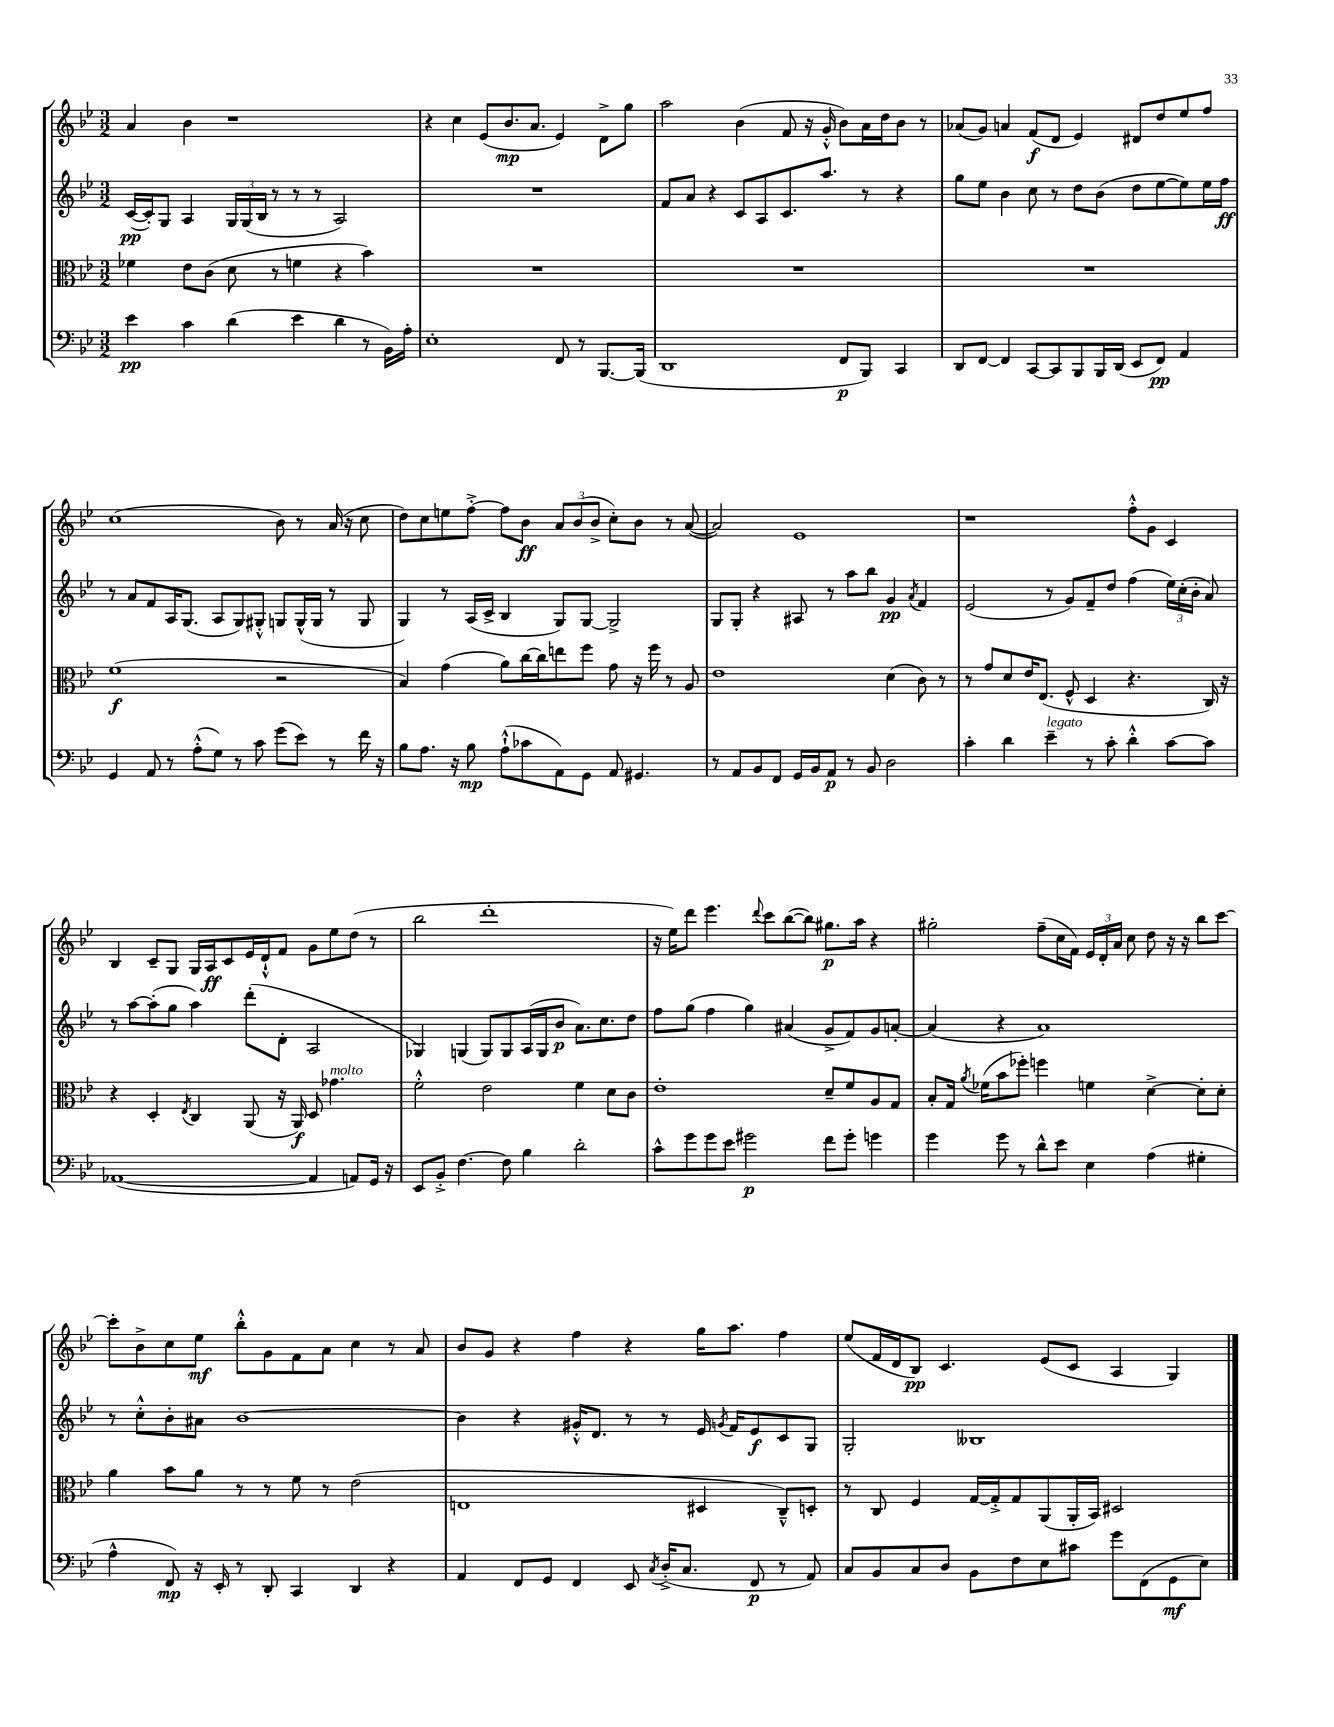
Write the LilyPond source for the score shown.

<<
\new StaffGroup <<
\new Staff = "s0" {
    \clef treble \key bes \major \numericTimeSignature \time 3/2
    \autoBeamOff a'4 bes'4 r1 |
    r4 c''4 ees'8[( bes'8.\mp a'8.] ees'4) d'8[-> g''8] |
    a''2 bes'4( f'8 r16 g'16-.-^ bes'8[) a'16 d''16 bes'8] r8 |
    aes'8[( g'8]) a'4 f'8[\f( d'8] ees'4) dis'8[ d''8 ees''8 f''8] |
    c''1( bes'8) r8 a'16( r16 c''8 |
    d''8[) c''8 e''8 f''8]~-.-> f''8[ bes'8]\ff \tuplet 3/2 { a'8[ bes'8( bes'8]-> } c''8[-.) bes'8] r8 a'8~( |
    a'2) ees'1 |
    r1 f''8[-.-^ g'8] c'4 |
    bes4 c'8[-- g8] g16[ a16\ff c'8 ees'16 d'16-!-^ f'8] g'8[ ees''8 d''8]( r8 |
    bes''2 d'''1-. |
    r16 ees''16[) d'''8] ees'''4. \appoggiatura { d'''8 } c'''8[ bes''8~( bes''8]) gis''8.[\p a''16] r4 |
    gis''2-. f''8[--( c''16 f'16]) \tuplet 3/2 { ees'16[ d'16-. a'16] } c''8 d''8 r16 r16 bes''8[ c'''8]~ |
    c'''8[-. bes'8-> c''8 ees''8]\mf bes''8[-.-^ g'8 f'8 a'8] c''4 r8 a'8 |
    bes'8[ g'8] r4 f''4 r4 g''16[ a''8.] f''4 |
    ees''8[( f'16 d'16 bes8]\pp) c'4. ees'8[( c'8] a4 g4) \bar "|." |
}
\new Staff = "s1" {
    \clef treble \key bes \major \numericTimeSignature \time 3/2
    \autoBeamOff c'16[~\pp( c'16-.) g8] a4 \tuplet 3/2 { g16[ g16( bes16] } r8 r8 r8 a2) |
    R1. |
    f'8[ a'8] r4 c'8[ a8 c'8. a''8.] r8 r4 |
    g''8[ ees''8] bes'4 c''8 r8 d''8[ bes'8]( d''8[ ees''8~ ees''8) ees''16 f''16]\ff |
    r8 a'8[ f'8 a16 g8.]( a8[ g8) gis8]-.-^ g8[ g16-^( g16] r8 g8 |
    g4) r8 a16[( c'16]-> bes4 g8[) g8]~ g2-> |
    g8[ g8]-. r4 ais8 r8 a''8[ bes''8] g'4\pp \acciaccatura { a'8 } f'4 |
    ees'2( r8 g'8[) f'8-- d''8] f''4( \tuplet 3/2 { ees''16[) c''16-.( bes'16]-. } a'8) |
    r8 a''8[~ a''8-.( g''8] a''4) d'''8[-.( d'8]-. a2 |
    ges4) g4( g8[) g8 a16( g16 bes'8]\p a'8.[) c''8. d''8] |
    f''8[ g''8]( f''4 g''4) ais'4( g'8[-> f'8) g'8 a'8]~-. |
    a'4( r4 a'1) |
    r8 c''8[-.-^ bes'8-. ais'8] bes'1~ |
    bes'4 r4 gis'16[-.-^ d'8.] r8 r8 ees'16 \acciaccatura { g'8 } f'16[ ees'8\f c'8 g8] |
    g2-. beses1 \bar "|." |
}
\new Staff = "s2" {
    \clef alto \key bes \major \numericTimeSignature \time 3/2
    \autoBeamOff fes'4 ees'8[ c'8]( d'8 r8 f'4 r4 bes'4) |
    R1. |
    R1. |
    R1. |
    f'1\f( r2 |
    bes4) g'4( a'8[) c''16~ c''16 e''8 f''8] g'8 r16 f''16 r8 a8 |
    ees'1 d'4( c'8) r8 |
    r8 g'8[ d'8 ees'16 ees8.]( f8-^ d4 r4. c16) r16 |
    r4 d4-. \acciaccatura { ees8 } c4 a,8( r16 a,16\f) d8 ges'4.^\markup { \italic "molto" } |
    f'2-.-^ ees'2 f'4 d'8[ c'8] |
    ees'1-. d'8[-- f'8 a8 g8] |
    bes8[-. g16] \acciaccatura { a'8 } fes'16[( bes'8 fes''8]-.) f''4 f'4 d'4~-> d'8[-. d'8]-. |
    a'4 bes'8[ a'8] r8 r8 f'8 r8 ees'2( |
    e1 dis4 c8[---^) d8]-. |
    r8 c8 f4 g16[~ g16-.-> g8 a,8( a,16-. bes,16]) dis2 \bar "|." |
}
\new Staff = "s3" {
    \clef bass \key bes \major \numericTimeSignature \time 3/2
    \autoBeamOff ees'4\pp c'4 d'4( ees'4 d'4 r8 bes,16[) a16]-. |
    ees1-. f,8 r8 bes,,8.[~ bes,,16]( |
    d,1 f,8[\p bes,,8]) c,4 |
    d,8[ f,8]~ f,4 c,8[~ c,8 bes,,8 bes,,16 d,16]( ees,8[ f,8]\pp) a,4 |
    g,4 a,8 r8 a8[-.-^( g8]) r8 c'8 g'8[( ees'8]) r8 f'16 r16 |
    bes8[ a8.] r16 bes8\mp a8[-!-^( ces'8 a,8) g,8] a,8 gis,4. |
    r8 a,8[ bes,8 f,8] g,16[ bes,16 a,8]\p r8 bes,8 d2 |
    c'4-. d'4 ees'4--^\markup { \italic "legato" } r8 c'8-. d'4-.-^ c'8[~ c'8] |
    aes,1~( aes,4 a,8[) g,16] r16 |
    ees,8[ bes,8]-.-> f4.~ f8 bes4 d'2-. |
    c'8[-^ g'8 g'8 ees'8] gis'2\p f'8[ gis'8]-. g'4 |
    g'4 g'8 r8 d'8[-^ ees'8] ees4 a4( gis4-. |
    a4-^ f,8\mp) r16 ees,16-. r8 d,8-. c,4 d,4 r4 |
    a,4 f,8[ g,8] f,4 ees,8 \acciaccatura { c8 } d16[-.->( c8.] f,8\p r8 a,8) |
    c8[ bes,8 c8 d8] bes,8[ f8 ees8 cis'8] g'8[ f,8( g,8\mf ees8]) \bar "|." |
}
>>
>>
\layout { \context { \Score \remove "Bar_number_engraver" } }
